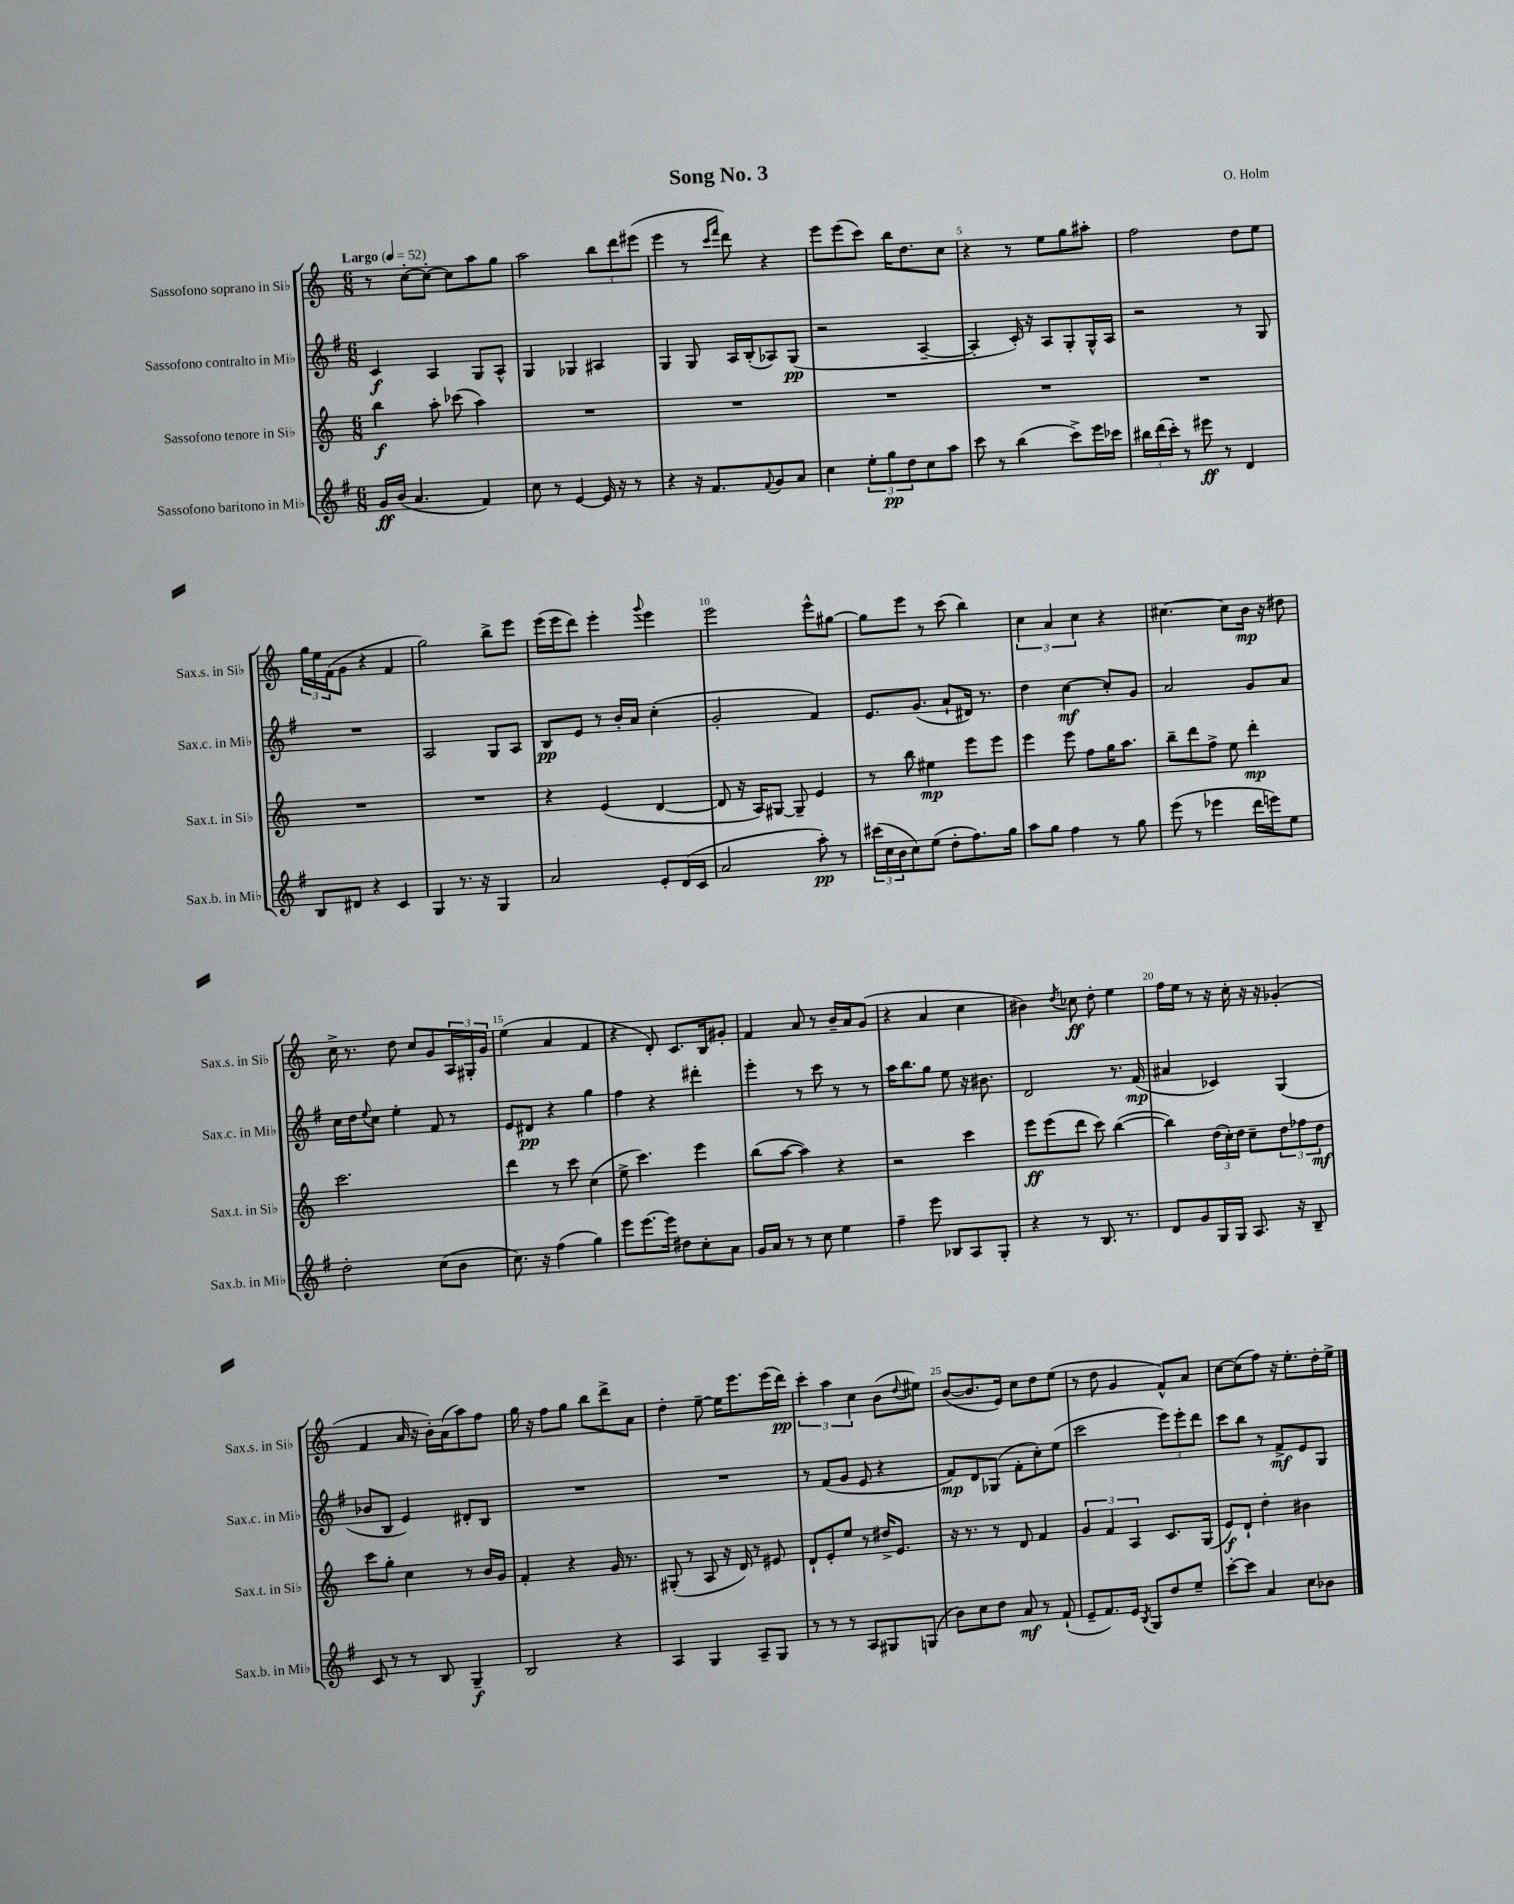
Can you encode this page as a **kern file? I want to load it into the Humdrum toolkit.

**kern	**kern	**kern	**kern
*staff4	*staff3	*staff2	*staff1
*clefG2	*clefG2	*clefG2	*clefG2
*k[f#]	*k[]	*k[f#]	*k[]
*M6/8	*M6/8	*M6/8	*M6/8
*MM52	*MM52	*MM52	*MM52
16g/LL	4bb\	4c/	8r
(16b/JJ	.	.	.
4.a/	.	.	[8cc'\L
.	8aa'\	4A/	8cc'\_J
.	(8ccc-\	.	8cc\]L
4f#/)	4aa\)	8G/L	8aa\
.	.	8A^^/J	8gg\J
=	=	=	=
8cc\	2.r	4G/	2aa\
8r	.	.	.
[4e/	.	4G-/	.
16e/]	.	4A#/	12bb\L
16r	.	.	.
.	.	.	12ddd\
8r	.	.	.
.	.	.	(12eee#\J
=	=	=	=
4r	2.r	4G/	4eee\
16r	.	8G/	8r
8.f#/L	.	.	.
.	.	.	16qqccc/LL
.	.	.	16qqfff/JJ
.	.	16A/LL	8ddd\)
.	.	(16B'/J	.
8qqf#/	.	.	.
8g/	.	8A-/)	4r
8a/J	.	(8G/J	.
=	=	=	=
4cc\	2.r	2r	8eee\L
.	.	.	(8eee\
12ee'\L	.	.	8ccc\J)
12gg\	.	.	.
.	.	.	16bb\LK
12dd\	.	.	.
.	.	.	8.dd\
8cc\	.	[4A~/	.
8aa\J	.	.	8cc\J
=	=	=	=
8ccc\	2.r	4A'/]	4r
8r	.	.	.
(4bb\	.	16c'/)	8r
.	.	16r	.
.	.	8A/L	8ee\L
8ccc^\L)	.	8G'/	8gg\
16eee\L	.	16G^^/L	8aa#'\J
16ccc-\JJ	.	16A/JJ	.
=	=	=	=
24bb#\LL	2.r	2r	2ff\
(24ddd\	.	.	.
24ccc'\JJ)	.	.	.
8r	.	.	.
8eee#\	.	.	.
8r	.	.	.
4d/	.	8r	8dd\L
.	.	8G/	8ee\J
=	=	=	=
8B/L	2.r	2.r	24gg\LL
.	.	.	24ee\
.	.	.	(24f\J
8d#/J	.	.	8g\J
4r	.	.	4r
4c/	.	.	4f/
=	=	=	=
4G/	2.r	2A/	2gg\)
8.r	.	.	.
16r	.	.	.
4G/	.	8G/L	8bb^\L
.	.	8A/J	8eee\J
=	=	=	=
2a/	4r	8B/L	(16eee\LL
.	.	.	16eee\J
.	.	8e/J	8ddd\J)
.	(4e/	8r	4eee'\
.	.	16b'/LL	.
.	.	16a/JJ	.
.	.	.	8qqggg/
8e'/L	[4d/	(4cc'\	4eee\
(16d/L	.	.	.
16c/JJ	.	.	.
=	=	=	=
2a/	8d/]	2g'/	2eee\
.	16r	.	.
.	16A/LK)	.	.
.	[8G#/J	.	.
.	8G#~/]	.	.
8aa'\)	4e/	4f#/)	8eee^^\L
8r	.	.	[8gg#\J
=	=	=	=
(24ccc#\LL	8r	8.e/L	8gg#\]L
24cc\	.	.	.
24b\J	.	.	.
8cc\)	8bb\	.	8eee\J
.	.	(8.g/J	.
(8ee\J	4ee#\	.	8r
8dd'\L	.	8a`/L	(8ccc\
8.ff#\)	8eee\L	16d#/Jk)	4bb\)
.	.	8.r	.
.	8eee\J	.	.
16gg\Jk	.	.	.
=	=	=	=
8aa\L	4eee\	4dd\	6cc\
8gg\J	.	.	.
.	.	.	6a/
4ff#\	8eee\	[4cc\	.
.	.	.	6cc\
.	8ff\L	.	.
8r	16gg\K	8cc'/]L	4r
.	8.aa\J	.	.
8gg\	.	8g/J	.
=	=	=	=
(8eee\	8bb~\L	2a/	[4.cc#\
8r	8ddd\	.	.
4eee-\	8ff^\J	.	.
.	8ee\	.	8cc#\]L
16ddd\LL	4ddd'\	8g/L	16b\Jk
16eee\J)	.	.	16r
8ee\J	.	8a/J	8dd#\
=	=	=	=
2dd'\	2.ccc\	16cc\LL	16cc^\
.	.	16dd\J	8.r
.	.	8qqee/	.
.	.	8cc\J	.
.	.	4ee'\	8dd\
.	.	.	8cc/L
(8cc\L	.	8f#/	8g/
8b\J	.	8r	24A/L
.	.	.	24G#'/
.	.	.	24g/JJ
=	=	=	=
8.cc\)	4ddd\	8e/L	(4ee\
.	.	8d#/J	.
16r	.	.	.
(4ff#\	8r	4r	4a/
.	8ccc\	.	.
4gg\)	(4cc\	4gg\	4f/
=	=	=	=
8eee\L	8ee^\	4ff#\	4r
[8.eee\	4.ccc\)	.	.
.	.	4r	8d'/)
16eee\]Jk	.	.	.
8dd#\L	.	.	8.c/L
8cc'\	4eee\	4ddd#'\	.
.	.	.	16B/k
8a\J	.	.	8g#'/J
=	=	=	=
16g/LL	(8bb\L	4eee'\	4f/
16a/JJ	.	.	.
8r	[8aa\J	.	.
8r	4aa\])	8r	8a/
8cc\	.	8ccc\	8r
4ee\	4r	8r	16b~/LL
.	.	.	16a/J
.	.	8r	(8g/J
=	=	=	=
4ff#~\	2r	16aa\LK	4r
.	.	8.bb\	.
8eee\	.	8gg\J	4a/
8B-/L	.	8ee\	.
8A/	4ccc\	16r	4cc\
.	.	8.b#\	.
8G'/J	.	.	.
=	=	=	=
4r	8eee\L	2d/	4b#\)
.	(8eee\	.	.
.	.	.	8qdd/
8r	8ddd\J	.	8cc-\
8.B/	8ccc\)	.	8dd'\
.	([4bb\	8.r	4ee\
8.r	.	.	.
.	.	(16f#/	.
=	=	=	=
8d/L	4bb\])	4a#/	16ff\LL
.	.	.	16ee\JJ
8g/	.	.	8r
16G/L	(24dd\LL	4c-/)	16r
.	24cc'\)	.	.
16G/JJ	.	.	16cc'\
.	24dd\JJ	.	.
8.A/	8cc~\L	.	16r
.	.	.	16r
.	12dd\	(4G/	(4g-'/
16r	.	.	.
.	12ff-\	.	.
8B~/	.	.	.
.	12dd\J	.	.
=	=	=	=
8c/	8ccc\L	8b-/L	4f/
8r	8gg'\J	8B/J	.
8r	4cc\	4e/)	16a/
.	.	.	16r
8B/	.	.	16b'\LL)
.	.	.	(16a\J
4G~/	8r	8d#'/L	8aa\)
.	16b/LL	8B/J	8ff\J
.	16g/JJ	.	.
=	=	=	=
2B/	4f'/	2.r	16gg\
.	.	.	16r
.	.	.	8ff\L
.	4r	.	8gg\J
.	.	.	8bb\L
4r	16g/	.	8ddd^\
.	8.r	.	.
.	.	.	8a\J
=	=	=	=
4A/	(8G#'/	2.r	4dd'\
.	8r	.	.
4G/	8A/	.	[8ee~\
.	16r	.	16ee\]LK
.	16d/)	.	8.eee\
8A~/L	8r	.	.
8G/J	8e#/	.	(16eee\L
.	.	.	16ddd\JJ)
=	=	=	=
8r	8d`/L	8r	6ccc'\
8r	8e'/	(8f#/L	.
.	.	.	6aa\
8r	8ee/J	8g/J	.
.	.	.	6cc\
8A/L	8r	8e/	.
8G#/	16dd#^/LK	4r	(8b\L
.	8.e/J	.	.
.	.	.	8qqdd/
(8G/J	.	.	8ee#\J)
=	=	=	=
8b\L)	16r	8f#/L)	([8b/L
.	8.r	.	.
8cc\	.	8d/	8.b/]
8dd\J	8r	(8G-/J	.
.	.	.	16e/Jk)
8a/	8d/	8f#'\L	8cc\L
8r	4f/	8cc'\)	8dd\
(8f#`/	.	(8ee\J	(8ee\J
=	=	=	=
8e~/L	6g/	2ccc\	8r
8.f#/)	.	.	8dd\
.	6f/	.	.
.	.	.	4g/
16e/Jk	.	.	.
.	6A/	.	.
8qB/	.	.	.
8G/L	.	.	.
8dd/	8.c/L	12eee\L)	8f^^/L)
.	.	12eee'\	.
8ee~/J	.	.	8a/J
.	.	12ddd\J	.
.	(16G/Jk	.	.
=	=	=	=
[8ccc'\L	8e/L)	8ccc\L	[8cc\L
8ccc\]J	8d`/J	8bb\J	(8cc\]
4a/	4dd'\	8r	8ff\J)
.	.	8f#^/L	16r
.	.	.	8.ee'\L
8cc\L	4b#\	8e/	.
8b-\J	.	8G/J	16dd'\L
.	.	.	16ee^\JJ
==	==	==	==
*-	*-	*-	*-
